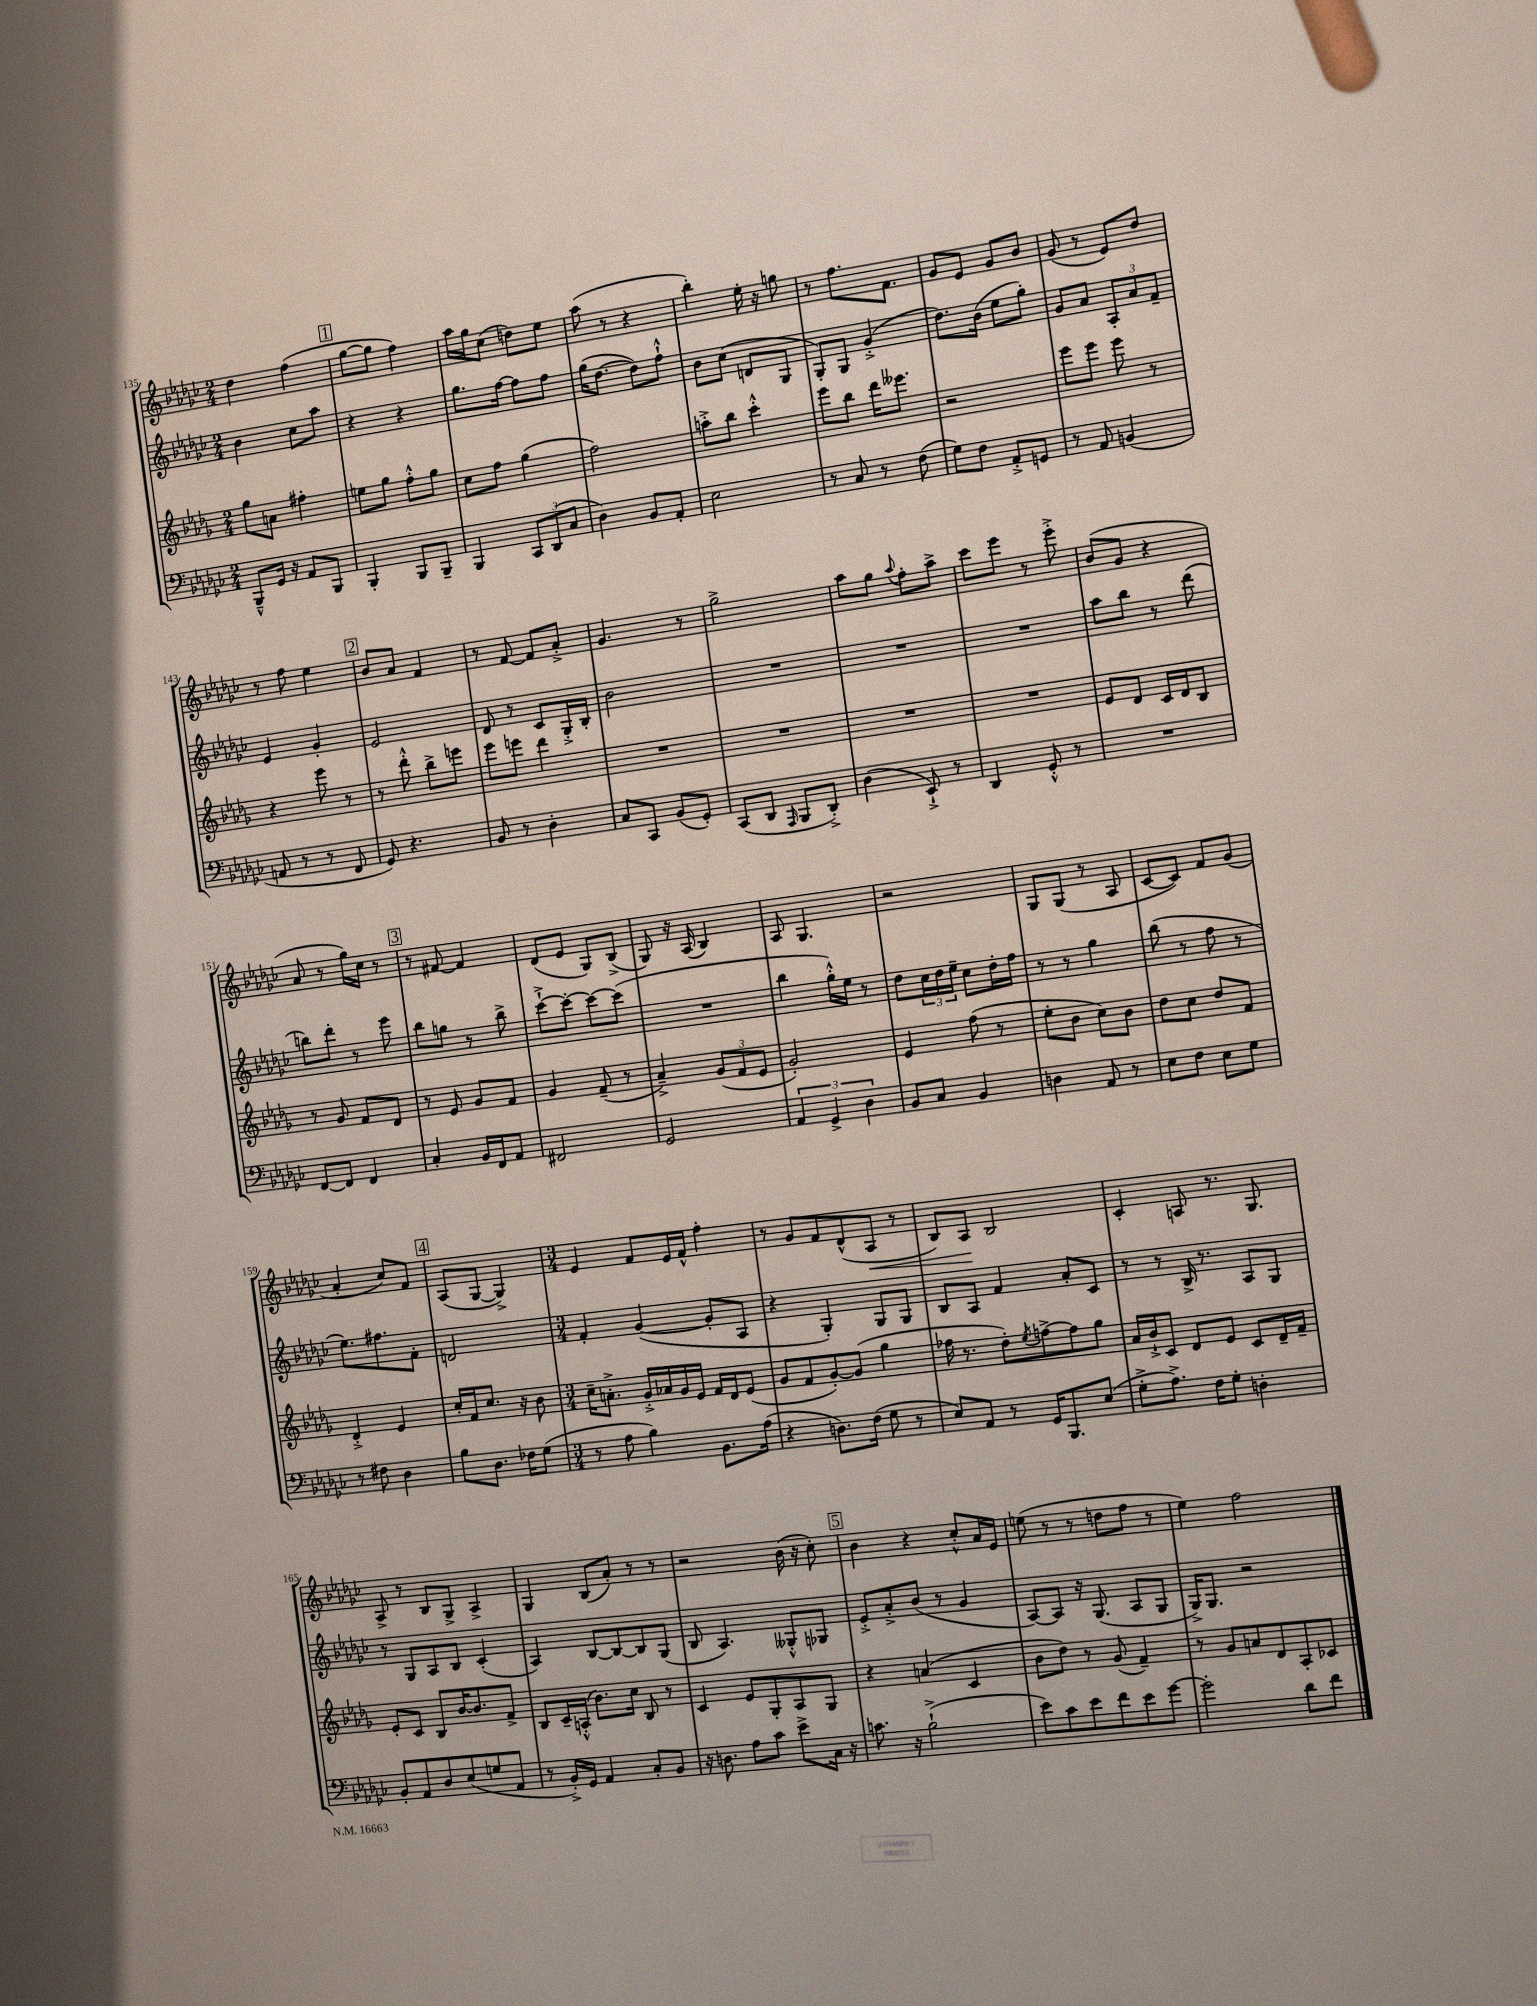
<<
\new StaffGroup <<
\new Staff = "s0" {
    \clef treble \key ges \major \numericTimeSignature \time 2/4
    des''4 f''4( |
    \mark \markup { \box "1" } ges''8~ ges''8 f''4) |
    aes''16 ges''16 ces''8( d''8) ees''8 |
    aes''8( r8 r4 |
    bes''4-.) ees''16-. r16 g''8 |
    r8 f''8. f'8. |
    ges'8 ees'8 ges'8 bes'8 |
    ges'8( r8 ees'8) des''8 |
    r8 f''8 ees''4 |
    \mark \markup { \box "2" } bes'8 aes'8 f'4 |
    r8 f'8~ f'8 aes'8-.-> |
    ges'4. r8 |
    ges''2-> |
    aes''8 ges''8 \appoggiatura { aes''8 } f''8-. aes''8-> |
    ces'''8 ees'''8 r8 ees'''8-.-> |
    bes'8( ges'8 r4 |
    aes'8 r8 ges''16) ces''16 r8 |
    \mark \markup { \box "3" } r8 fis'8~ fis'4 |
    des'8( ees'8 ges8) bes8->( |
    ges8) r16 aes16( bes4) |
    aes8 ges4. |
    r2 |
    ges8 ges8( r8 aes8 |
    ces'8~ ces'8) f'8 ges'8( |
    aes'4-. ces''8) f'8 |
    \mark \markup { \box "4" } aes8( ges8~ ges4->) |
    \numericTimeSignature \time 3/4 ees'4 f'8 ees'16 f'16-^ f''4-. |
    r8 ges'8 f'8 des'8-^( aes8\< r8 |
    bes8) aes8\! bes2 |
    ces'4-. a8 r8. ges8. |
    aes8-> r8 bes8 ges8-> aes4-> |
    ges4 bes8( aes'8-.) r8 r8 |
    r2 bes'16( r16 ces''8-.) |
    \mark \markup { \box "5" } bes'4 r4 ces''8-.-^ aes'16 ees'16 |
    e''8( r8 r8 d''8 f''8 r8 |
    ees''4) f''2 \bar "|." |
}
\new Staff = "s1" {
    \clef treble \key ges \major \numericTimeSignature \time 2/4
    bes'4 ces''8 aes''8 |
    \mark \markup { \box "1" } r4 r4 |
    ges''8. f''16~ f''8 f''8 |
    ges''16( des''8.~ des''8) f''8-!-^ |
    bes'8 ces''8( d'8 ges8 |
    ges8-.) ges8 ges'4-.->( |
    des''8.) bes'16( ees''8 ges''8-.) |
    ges'8 aes'8 \tuplet 3/2 { aes8-. aes'8 f'8-- } |
    ees'4 ges'4-. |
    \mark \markup { \box "2" } ees'2 |
    des'8 r8 ces'8 ges16-.-> bes16-. |
    bes'2 |
    R2 |
    R2 |
    R2 |
    aes''8 bes''8 r8 des'''8( |
    b''8) des'''8-. r8 ees'''8 |
    \mark \markup { \box "3" } bes''8 g''8 r8 bes''8-> |
    ces'''8~-!-> ces'''8~-. ces'''8~ ces'''8( |
    R2 |
    bes''4 ges''16-.-^) ees''16 r8 |
    des''8 \tuplet 3/2 { ces''16 des''16 ees''16-- } ces''8 des''16-. f''16 |
    r8 r8 ges''4 |
    bes''8( r8 f''8 r8 |
    ees''8.) fis''8. f'8-. |
    \mark \markup { \box "4" } d'2 |
    \numericTimeSignature \time 3/4 f'4-. ges'4~( ges'8-. aes8 |
    r4 ges4-.) ges8 ges8 |
    bes8 aes8 f'4 aes'8-. ces'8 |
    r8 r8 bes16-> r8. aes8 ges8 |
    r8 ges8 aes8 bes8 ces'4-.( |
    aes4) bes8~ bes8~ bes8 ges8( |
    bes8 aes4.) geses8-.-^ ges8 |
    \mark \markup { \box "5" } ees'8-.-> aes'8-.-> bes'8( r8 ges'4 |
    aes8~) aes8 r16 ges8.( aes8 ges8 |
    ges16->) ges8. r2 \bar "|." |
}
\new Staff = "s2" {
    \clef treble \key des \major \numericTimeSignature \time 2/4
    ges''8 a'8 fis''4-. |
    \mark \markup { \box "1" } e''8 ges''8 f''8-.-^ ges''8 |
    c''8 f''8 ges''4( |
    f''2) |
    a''8-.-> bes''8 c'''4-.-^ |
    ees'''8 bes''8 des'''16 eeses'''8. |
    r2 |
    ees'''8 ees'''8 ees'''8 r8 |
    r4 ees'''8 r8 |
    \mark \markup { \box "2" } r8 des'''8-.-^ bes''8-> e'''8 |
    ees'''8 e'''8 des'''4 |
    R2 |
    R2 |
    R2 |
    R2 |
    ees'8 des'8 c'16 des'16 bes8 |
    r8 ges'8 f'8 des'8 |
    \mark \markup { \box "3" } r8 ees'8 ges'8 f'8 |
    ges'4 f'8--( r8 |
    aes'4--->) \tuplet 3/2 { ges'8( f'8 ees'8 } |
    ges'2-.) |
    ees'4 f''8( r8 |
    ees''8-. bes'8 c''8) bes'8 |
    des''8 c''8 des''8 f'8 |
    des'4-.-> ees'4 |
    \mark \markup { \box "4" } c''16-. f'16 c''8. r16 bes'8 |
    \numericTimeSignature \time 3/4 c''16-- a'8.-.-> ges'16-.-> aes'16 ges'16 ees'16 f'16 des'16 ees'8( |
    ges'8 f'8 ges'8~-.) ges'8( ges''4 |
    fes''16 r8. des''8-.) \acciaccatura { ees''8 } f''8~-> f''8 ges''8 |
    aes'16 bes'16-!-> c'8 des'8 ees'8 c'8 des'16-- f'16-- |
    ees'8-. c'8 bes8 bes'16~ bes'8. f'8-> |
    bes8 c'16-- a16-.-^( bes'8.) c''16 bes8 r8 |
    c'4 ees'8 ges8-. aes8 ges8 |
    \mark \markup { \box "5" } r4 a'4( c'4 |
    bes'8 des''8) r8 ges'8( f'4--) |
    r8 ges'8 a'8 des'8 aes8-. ces'8 \bar "|." |
}
\new Staff = "s3" {
    \clef bass \key ges \major \numericTimeSignature \time 2/4
    bes,,8---^ ges,16 r16 aes,8 bes,,8 |
    \mark \markup { \box "1" } bes,,4-. bes,,8 bes,,8-- |
    bes,,4 \tuplet 3/2 { ces,8 des,8( ces8 } |
    des4) bes,8 aes,8-. |
    ees2 |
    r8 ces8 r8 f8( |
    ges8) f8 aes,8-.-> g,8 |
    r8 aes,8 b,4( |
    a,8 r8 r8 f,8 |
    \mark \markup { \box "2" } ges,8) r4. |
    bes,8 r8 des4-. |
    ces8 ces,8 bes,8( ges,8-.) |
    ces,8( des,8 \grace { aes,,16 } bes,,8 des,8-.->) |
    des4( ees,8-!->) r8 |
    des,4 ges,8-.-^ r8 |
    R2 |
    f,8~ f,8 f,4 |
    \mark \markup { \box "3" } ces4-. bes,16 f,16 aes,8 |
    fis,2 |
    ges,2 |
    \tuplet 3/2 { aes,4 ges,4-> des4 } |
    bes,8 ces8 bes,4 |
    d4 aes,8 r8 |
    ees8 f8 ees8 ges8 |
    r8 fis8 des4 |
    \mark \markup { \box "4" } bes8 des8. fes16 ges8( |
    \numericTimeSignature \time 3/4 r8 aes8 bes4) bes,8. aes16( |
    r4 d8.) f16( ges8 r8 |
    ees8) aes,8 r8 ges,16 bes,,8. ees8( |
    ges8-.-> aes8.->) f16 ges8-. d4-. |
    bes,8-. aes,8 des8 ees8( g8 aes,8 |
    r8 bes,16-.->) ges,16 aes,4 ces8-. bes,8 |
    r16 d8. aes8 ces'8 ees'8-> ces16 r16 |
    \mark \markup { \box "5" } c'8. r16 bes2-!->( |
    ees'8) ces'8 ees'8 f'8 ees'8 ges'8~ |
    ges'2-. des'8 f'8 \bar "|." |
}
>>
>>
\layout { \context { \Score currentBarNumber = #135 } }
